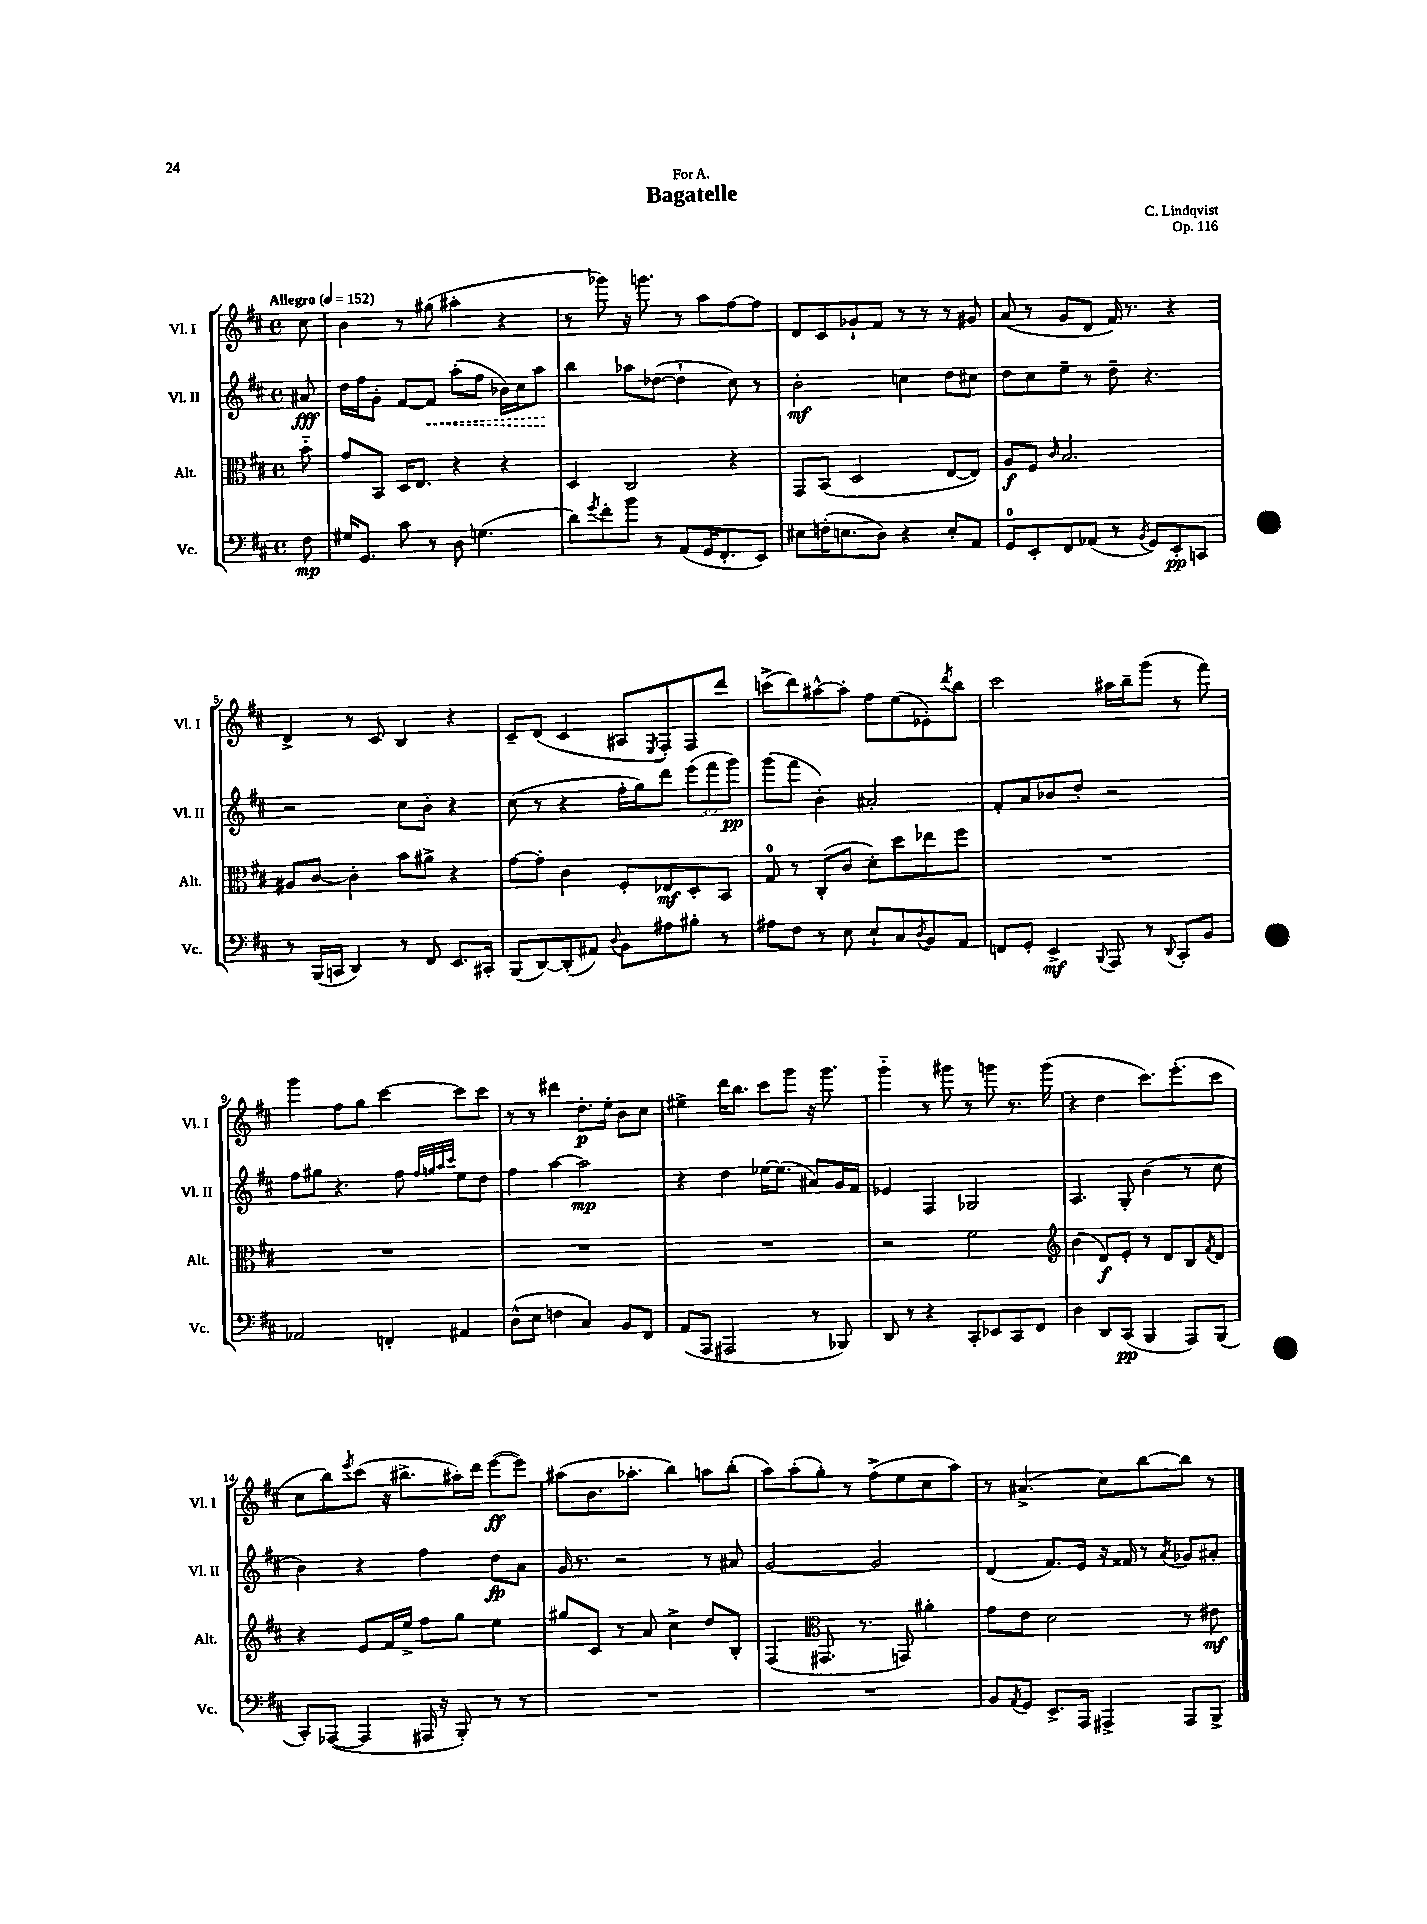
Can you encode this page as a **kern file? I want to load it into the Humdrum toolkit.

**kern	**dynam	**kern	**dynam	**kern	**dynam	**kern	**dynam
*part4	*part4	*part3	*part3	*part2	*part2	*part1	*part1
*staff4	*staff4	*staff3	*staff3	*staff2	*staff2	*staff1	*staff1
*I"Vc.	*	*I"Alt.	*	*I"Vl. II	*	*I"Vl. I	*
*I'Vc.	*	*I'Alt.	*	*I'Vl. II	*	*I'Vl. I	*
*clefF4	*	*clefC3	*	*clefG2	*	*clefG2	*
*k[f#c#]	*	*k[f#c#]	*	*k[f#c#]	*	*k[f#c#]	*
*M4/4	*	*M4/4	*	*M4/4	*	*M4/4	*
*met(c)	*	*met(c)	*	*met(c)	*	*met(c)	*
*MM152	*	*MM152	*	*MM152	*	*MM152	*
=	=	=	=	=	=	=	=
!	!	!	!	!	!	!LO:TX:a:B:t=Allegro	!
8F#\	mp	8b\	.	8a#X/	fff	8cc#\	.
=1	=1	=1	=1	=1	=1	=1	=1
16G#X/KL	.	8g/L	.	16dd\LL	.	4b\	.
8.GG/J	.	.	.	16ff#\J	.	.	.
.	.	8BB/J	.	8g'\J	.	.	.
8c#\	.	16D/KL	.	[8f#/L	.	8r	.
.	.	8.E/J	.	.	.	.	.
!	!	!	!	!	!LO:HP:b	!	!
8r	.	.	.	8f#/J]	<	(8gg#X\	.
8D\	.	4r	.	(8aa'\L	.	4aa#X'\	.
(4.Gn\	.	.	.	8ff#\J	.	.	.
.	.	4r	.	16b-X\LL)	.	4r	.
.	.	.	.	16cc#\J	.	.	.
.	.	.	.	8aa\J	.	.	.
.	.	.	.	.	[	.	.
=2	=2	=2	=2	=2	=2	=2	=2
8d\L)	.	4D/	.	4bb\	.	8r	.
8qg/	.	.	.	.	.	.	.
8f#'\	.	.	.	.	.	8ggg-X\)	.
8b\J	.	2C#/	.	8aa-X\L	.	16r	.
.	.	.	.	.	.	8.gggn\	.
8r	.	.	.	([8dd-X\J	.	.	.
(8AA/L	.	.	.	4dd-`\]	.	8r	.
16GG/K	.	.	.	.	.	8aa\L	.
8.FF#'/	.	.	.	.	.	.	.
.	.	4r	.	8cc#\)	.	[8ff#\	.
8EE/J)	.	.	.	8r	.	8ff#\J]	.
=3	=3	=3	=3	=3	=3	=3	=3
8E#X\L	.	8GG/L	.	2b'\	mf	8d/L	.
(16Fn'\K	.	(8BB/J	.	.	.	8c#/	.
8.En\	.	.	.	.	.	.	.
.	.	2D/	.	.	.	8g-X`/	.
8D\J)	.	.	.	.	.	8f#/J	.
4r	.	.	.	4ccn\	.	8r	.
.	.	.	.	.	.	8r	.
8E'/L	.	[8E/L	.	8dd\L	.	8r	.
8AA/J	.	8E/J])	.	8cc#X\J	.	8g#X/	.
=4	=4	=4	=4	=4	=4	=4	=4
8GG/L	.	8A/L	f	8dd\L	.	(8a/	.
8EE'/	.	8F#/J	.	8cc#\	.	8r	.
.	.	16qqc#/	.	.	.	.	.
8FF#/	.	2.B/	.	8ee~\J	.	8g/L	.
(8AA-X/J	.	.	.	8r	.	8d/J	.
8r	.	.	.	8dd~\	.	16f#/)	.
.	.	.	.	.	.	8.r	.
8qBB/	.	.	.	.	.	.	.
8GG/L)	.	.	.	4.r	.	.	.
8EE'/	pp	.	.	.	.	4r	.
8CCn/J	.	.	.	.	.	.	.
!!LO:LB:g=z
=5	=5	=5	=5	=5	=5	=5	=5
8r	.	8A#X/L	.	2r	.	4d^/	.
(16BBB/LL	.	[8c#/J	.	.	.	.	.
16CCn/JJ	.	.	.	.	.	.	.
4DD/)	.	4c#'\]	.	.	.	8r	.
.	.	.	.	.	.	8c#/	.
8r	.	8b\L	.	8cc#\L	.	4B/	.
8FF#/	.	8a#X^\J	.	8b'\J	.	.	.
8.EE/L	.	4r	.	4r	.	4r	.
16CC#X'/Jk	.	.	.	.	.	.	.
=6	=6	=6	=6	=6	=6	=6	=6
(8BBB/L	.	[8g\L	.	(8cc#\	.	8c#~/L	.
[8DD/)	.	8g'\J]	.	8r	.	(8d/J	.
(8DD'/]	.	4c#\	.	4r	.	4c#/	.
8AA#X/J)	.	.	.	.	.	.	.
8qqD/	.	.	.	.	.	.	.
8BB\L	.	8F#'/L	.	16ff#'\LL	.	8A#X/L	.
.	.	.	.	16gg\J)	.	.	.
.	.	.	.	.	.	8qE/	.
8A#X\	.	8E-X/	mf	8ddd\J	.	8F#'/)	.
8B#X'\J	.	8D'/	.	(12eee\L	.	8F#/	.
.	.	.	.	12fff#\	.	.	.
8r	.	8BB/J	.	.	.	8ddd/J	.
.	.	.	.	12ggg\J)	pp	.	.
=7	=7	=7	=7	=7	=7	=7	=7
8A#X\L	.	8G/	.	(8ggg\L	.	(8cccn^\L	.
8F#\J	.	8r	.	8fff#\J	.	8ddd\)	.
8r	.	(8C#'/L	.	4b'\)	.	[8aa#X^^\	.
8E\	.	8c#/J	.	.	.	8aa#'\J]	.
8E`/L	.	8d'\L)	.	2a#X'/	.	8ff#\L	.
8C#/	.	8dd\	.	.	.	(8ee\	.
8qD/	.	.	.	.	.	.	.
8BB/	.	8ee-X\	.	.	.	8e-X'\)	.
.	.	.	.	.	.	8qddd/	.
8AA/J	.	8ff#\J	.	.	.	8bb\J	.
=8	=8	=8	=8	=8	=8	=8	=8
8FFn/L	.	1r	.	8f#'/L	.	2ccc#\	.
8GG'/J	.	.	.	8a/	.	.	.
4EE^/	mf	.	.	8b-X/	.	.	.
.	.	.	.	8dd'/J	.	.	.
8qqBBB/	.	.	.	.	.	.	.
8AAA/	.	.	.	2r	.	16aa#X\LL	.
.	.	.	.	.	.	16bb~\J	.
8r	.	.	.	.	.	(8ggg\J	.
8qqDD/	.	.	.	.	.	.	.
8CC#'/L	.	.	.	.	.	8r	.
8BB/J	.	.	.	.	.	8fff#\)	.
!!LO:LB:g=z
=9	=9	=9	=9	=9	=9	=9	=9
2AA-X/	.	1r	.	8ff#\L	.	4ggg\	.
.	.	.	.	8gg#X\J	.	.	.
.	.	.	.	4.r	.	8ff#\L	.
.	.	.	.	.	.	8gg\J	.
4FFn'/	.	.	.	.	.	[4ccc#\	.
.	.	.	.	8ff#\	.	.	.
.	.	.	.	32qqff#/LLL	.	.	.
.	.	.	.	32qqggn/	.	.	.
.	.	.	.	32qqaa/	.	.	.
.	.	.	.	32qqccc#/JJJ	.	.	.
4AA#X/	.	.	.	8ee\L	.	8ccc#\L]	.
.	.	.	.	8dd\J	.	8ccc#\J	.
=10	=10	=10	=10	=10	=10	=10	=10
(8D^^\L	.	1r	.	4ff#\	.	8r	.
8E\J	.	.	.	.	.	8r	.
4Fn\	.	.	.	[4aa\	.	4ddd#X\	.
4C#/)	.	.	.	2aa\]	mp	8.dd'\L	p
.	.	.	.	.	.	16ee'\Jk	.
8BB/L	.	.	.	.	.	8b\L	.
8FF#/J	.	.	.	.	.	8cc#\J	.
=11	=11	=11	=11	=11	=11	=11	=11
(8AA/L	.	1r	.	4r	.	4ee#X^\	.
8AAA/J	.	.	.	.	.	.	.
2AAA#X/	.	.	.	4dd\	.	16ddd\KL	.
.	.	.	.	.	.	8.bb\J	.
.	.	.	.	[16ee-X\KL	.	8ccc#\L	.
.	.	.	.	(8.ee-\J]	.	.	.
.	.	.	.	.	.	8ggg\J	.
8r	.	.	.	8a#X/L)	.	16r	.
.	.	.	.	.	.	8.ggg\	.
8BBB-X/)	.	.	.	16g/L	.	.	.
.	.	.	.	16f#/JJ	.	.	.
=12	=12	=12	=12	=12	=12	=12	=12
8DD/	.	2r	.	4e-X/	.	4ggg\	.
8r	.	.	.	.	.	.	.
4r	.	.	.	4F#/	.	8r	.
.	.	.	.	.	.	8ggg#X\	.
8CC#'/L	.	2f#\	.	2G-X/	.	8r	.
8EE-X/	.	.	.	.	.	8gggn\	.
8CC#/	.	.	.	.	.	8.r	.
8FF#/J	.	.	.	.	.	.	.
.	.	.	.	.	.	(16ggg\	.
=13	=13	=13	=13	=13	=13	=13	=13
*	*	*clefG2	*	*	*	*	*
4D\	.	(4b\	.	4.A/	.	4r	.
8DD/L	.	8d/L)	f	.	.	4dd\	.
(8CC#/J	pp	8e'/J	.	8G'/	.	.	.
4BBB/	.	8r	.	(4b\	.	8.ccc#\L)	.
.	.	8d/L	.	.	.	.	.
.	.	.	.	.	.	(8.eee'\	.
8AAA/L)	.	8B/	.	8r	.	.	.
.	.	8qf#/	.	.	.	.	.
(8BBB/J	.	8d/J	.	8cc#\	.	8ccc#\J	.
!!LO:LB:g=z
=14	=14	=14	=14	=14	=14	=14	=14
8CC#'/L)	.	4r	.	4b\)	.	8cc#\L	.
([8AAA-X/J	.	.	.	.	.	8bb\)	.
.	.	.	.	.	.	8qeee/	.
4AAA-/]	.	8e/L	.	4r	.	(8ccc#\J	.
.	.	16f#/L	.	.	.	16r	.
.	.	16ee^/JJ	.	.	.	8.bb#X^\L	.
16AAA#X/	.	8ff#\L	.	4ff#\	.	.	.
16r	.	.	.	.	.	.	.
8BBB'/)	.	8gg\J	.	.	.	16aa#X'\L)	.
.	.	.	.	.	.	16ddd\JJ	.
8r	.	4ee\	.	8dd\L	fp	([8eee\L	ff
8r	.	.	.	8a\J	.	8eee\J])	.
=15	=15	=15	=15	=15	=15	=15	=15
1r	.	8gg#X/L	.	16g/	.	(8aa#X\L	.
.	.	.	.	8.r	.	.	.
.	.	8c#/J	.	.	.	8.b\	.
.	.	8r	.	2r	.	.	.
.	.	.	.	.	.	8.aa-X'\J	.
.	.	8a/	.	.	.	.	.
.	.	4cc#^\	.	.	.	4bb\)	.
.	.	8dd/L	.	8r	.	8aan\L	.
.	.	8B'/J	.	8a#X/	.	(8bb'\J	.
=16	=16	=16	=16	=16	=16	=16	=16
1r	.	(4F#/	.	[2g/	.	8aa\L)	.
.	.	.	.	.	.	(8aa'\	.
*	*	*clefC3	*	*	*	*	*
.	.	8.GG#X/	.	.	.	8gg'\J)	.
.	.	.	.	.	.	8r	.
.	.	8.r	.	.	.	.	.
.	.	.	.	2g/]	.	(8ff#^\L	.
.	.	8GGn/)	.	.	.	8ee\	.
.	.	4a#X'\	.	.	.	8cc#\	.
.	.	.	.	.	.	8aa\J)	.
=17	=17	=17	=17	=17	=17	=17	=17
8BB/L	.	8g\L	.	(4d/	.	8r	.
8qAA/	.	.	.	.	.	.	.
8GG/J	.	8e\J	.	.	.	(4.a#X^/	.
8.EE^/L	.	2d\	.	8.f#/L)	.	.	.
16AAA/Jk	.	.	.	16e/Jk	.	.	.
4AAA#X^/	.	.	.	16r	.	8cc#\L)	.
.	.	.	.	16f##X/	.	.	.
.	.	.	.	8r	.	[8bb\	.
.	.	.	.	8qa/	.	.	.
8AAA#/L	.	8r	.	8g-X/L	.	8bb\J]	.
8BBB^/J	.	8e#X\	mf	8a#X'/J	.	8r	.
==	==	==	==	==	==	==	==
*-	*-	*-	*-	*-	*-	*-	*-
